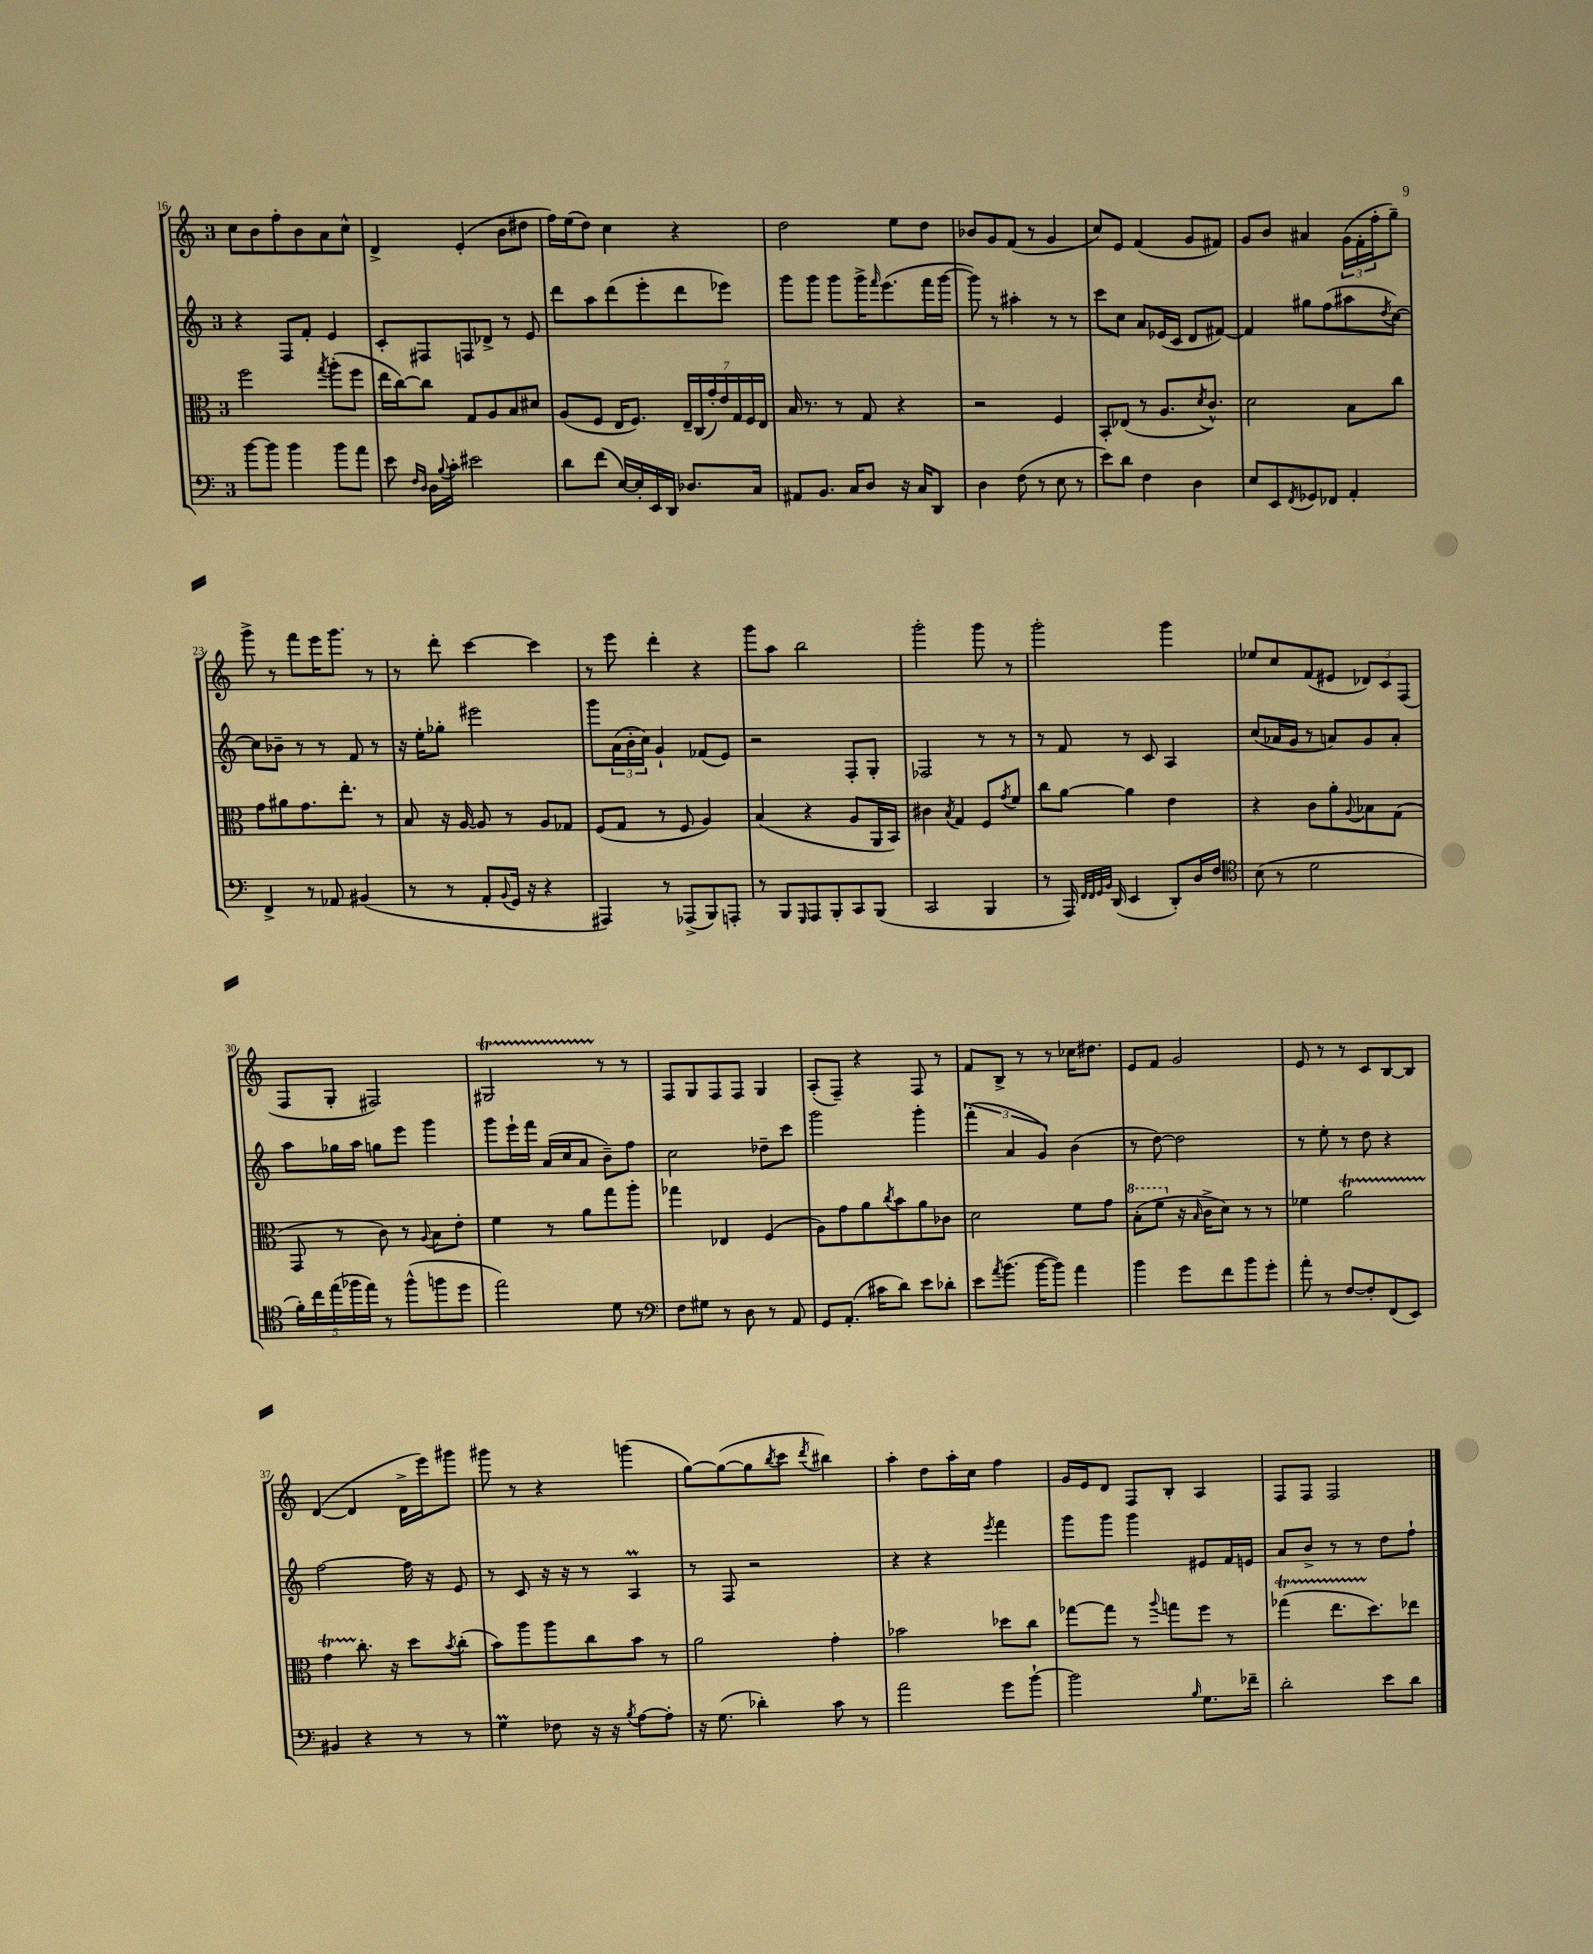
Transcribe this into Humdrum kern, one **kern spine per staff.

**kern	**kern	**kern	**kern
*staff4	*staff3	*staff2	*staff1
*clefF4	*clefC3	*clefG2	*clefG2
*k[]	*k[]	*k[]	*k[]
*M3/4	*M3/4	*M3/4	*M3/4
[8b	2ff	4r	8cc
8b]	.	.	8b
4b	.	8F	8ff'
.	.	8f'	8b
.	8qgg	.	.
8b	(8aa'	4e	8a
8a	8ff	.	8cc^^
=	=	=	=
8e	16ee	8c'	4d^
.	[16cc)	.	.
16qqF	.	.	.
16qqD	.	.	.
16D	8cc]	8F#	.
8qqB	.	.	.
16c'	.	.	.
2e#	8G	8F	(4e'
.	8A	8d-^	.
.	8B	8r	8b
.	8d#	8e	8dd#
=	=	=	=
8d	(8A	8ddd	16ff)
.	.	.	(16ee
(8f	8F	8aa	8dd)
[16E)	16E	(8ddd	4cc
16E']	8.F)	.	.
16EE	.	8eee'	.
16DD	.	.	.
8.D-	28E~	8ddd	4r
.	(28C	.	.
.	28g')	.	.
.	28e	.	.
.	.	8eee-)	.
.	28G	.	.
.	28F	.	.
16C	.	.	.
.	28E	.	.
=	=	=	=
8AA#	16B	8ggg	2dd
.	8.r	.	.
8.BB	.	8ggg	.
.	8r	8ggg	.
16C	.	.	.
8D	8G	16ggg^	.
.	.	16qqfff	.
.	.	(8.eee	.
16r	4r	.	8ee
16C	.	.	.
8DD	.	16fff	8dd
.	.	[16ggg	.
=	=	=	=
4D	2r	8ggg])	8b-
.	.	8r	8g
(8F	.	4aa#'	(8f
8r	.	.	8r
8E	4F	8r	4g
8r	.	8r	.
=	=	=	=
8e)	8BB'	8ccc	8cc)
8d	(8E-	8cc	8e
4F	8r	8a	(4f
.	8.A	(16e-	.
.	.	16c	.
4D	.	8d	8g
.	8qd	.	.
.	8.c^^)	.	.
.	.	[8f#)	8f#)
=	=	=	=
8E	2d	4f#]	8g
8EE	.	.	8b
8qFF	.	.	.
8GG-	.	8gg#	4a#
8FF-	.	(8ff	.
4AA'	8B	8aa#	(24g
.	.	.	24f'
.	.	.	24ff'
.	.	8qdd	.
.	8cc	[8cc)	8gg~)
=	=	=	=
4FF^	8g	8cc]	8ggg^
.	8a#	8b-~	8r
8r	8.g	8r	8fff
8AA-	.	8r	16eee
.	8.ee'	.	8.ggg
(4BB#	.	8f	.
.	8r	8r	8r
=	=	=	=
8r	8B	16r	8r
.	.	16ee'	.
8r	16r	8gg-'	8ddd'
.	[16A	.	.
8AA'	8A]	2eee#	[4ccc
8qqBB	.	.	.
16GG	8r	.	.
16r	.	.	.
4r	8A	.	4ccc]
.	8G-	.	.
=	=	=	=
4AAA#)	(8F	8ggg	8r
.	8G	(24a	8eee
.	.	24b'	.
.	.	24cc)	.
8r	8r	4g`	4ddd'
(8AAA-^	8F	.	.
8BBB)	4A)	(8f-	4r
8AAA'	.	8e)	.
=	=	=	=
8r	(4B	2r	8ggg
8BBB	.	.	8aa
16qqGGG	.	.	.
8AAA	4r	.	2bb
8BBB'	.	.	.
8CC	8A	8F'	.
(8BBB	16AA	8G'	.
.	16BB)	.	.
=	=	=	=
2CC	4c#	2F-	2ggg'
.	8qB	.	.
.	4G	.	.
4BBB	8F	8r	8ggg
.	8qg	.	.
.	8f	8r	8r
=	=	=	=
8r	8cc	8r	2ggg'
16AAA)	[8a	8f	.
32qqFF	.	.	.
32qqFF	.	.	.
32qqGG	.	.	.
32qqBB	.	.	.
(16DD	.	.	.
4EE	4a]	8r	.
.	.	8c	.
8DD')	4e	4A	4ggg
16D	.	.	.
16F	.	.	.
=	=	=	=
*clefC4	*	*	*
(8B	4r	(8cc	8ee-
8r	.	16a-	8cc
.	.	16g	.
2d	8c	8r	(8f
.	8a'	8a)	8e#
.	8qqA	.	.
.	8B-	8g	12d-)
.	.	.	12c
.	(8G	8a'	.
.	.	.	(12F
=	=	=	=
20f')	8GG	8aa	8F
20cc	.	.	.
(20ee	.	.	.
.	8r	16gg-	8G'
20ff-	.	.	.
.	.	16aa	.
20ee)	.	.	.
8r	8c)	8gg	2F#)
(8ff-^^	8r	8eee	.
.	8qqA	.	.
8ff	8B	4ggg	.
8dd	8e'	.	.
=	=	=	=
2ee)	4f	8ggg	2G#
.	.	16eee`	.
.	.	16fff	.
.	8r	(16a	.
.	.	16cc	.
.	8a	8a	.
8d	8gg	8b~)	8r
8r	8aa'	8ff	8r
=	=	=	=
*clefF4	*	*	*
8F	4gg-	2cc	8F
8G#	.	.	8G
8r	4E-	.	8F
8D	.	.	8F
8r	(4F	8dd-~	4G
8AA	.	8ccc	.
=	=	=	=
8GG	8A)	2ggg	(8A'
(8.AA'	8g	.	8F~)
.	8a	.	4r
16c#	.	.	.
.	8qcc	.	.
8d)	8b	.	.
8e	8a	4ggg'	8F
8d-'	8c-	.	8r
=	=	=	=
8e	2d	(6fff'	8f
8qa	.	.	.
(8.b	.	.	8B^
.	.	6a	.
.	.	.	8r
[16b	.	.	.
.	.	6g)	.
8b])	.	.	8r
4a	8f	(4b	16cc-
.	.	.	8.dd#
.	8g	.	.
=	=	=	=
4b	(8b'	8r	8e
.	8ff	[8dd)	8f
8g	16r	2dd]	2g
.	16qqB	.	.
.	16c^	.	.
8f	8d)	.	.
8b	8r	.	.
8g'	8r	.	.
=	=	=	=
8a'	4f-	8r	8e
8r	.	8ee'	8r
[8F	2a	8r	8r
8F']	.	8dd	8c
(8FF	.	4r	[8B
8EE)	.	.	8B]
=	=	=	=
4BB#	4g	[2ff	([4d
4r	8.cc'	.	4d]
.	16r	.	.
8r	8dd	16ff]	16d^
.	.	16r	16eee)
.	8qb	.	.
8r	(8cc'	8e	8ggg#
=	=	=	=
4G	8b)	8r	8ggg#
.	8aa	8c	8r
8F-	8aa	16r	4r
.	.	16r	.
16r	8cc	8r	.
16r	.	.	.
8qB	.	.	.
[8A	8b	4A	(4ggg
8A']	8r	.	.
=	=	=	=
16r	2a	8r	[8gg)
(8.G	.	.	.
.	.	8F	(8gg_
4d-')	.	2r	8gg]
.	.	.	8qbb
.	.	.	8ccc
.	.	.	8qddd
8c	4g'	.	4bb#)
8r	.	.	.
=	=	=	=
2a	2b-	4r	4aa'
.	.	4r	8dd
.	.	.	16aa'
.	.	.	16cc
.	.	8qeee	.
8g	8dd-	4fff	4ff
[8b`	8cc	.	.
=	=	=	=
2b]	[8gg-	8ggg	16g
.	.	.	16e
.	8gg-]	8ggg	8d
.	8r	4ggg	8F
.	8qqaa	.	.
.	8gg	.	8B'
16qqB	.	.	.
8.G	8ff	8e#	4A
.	8r	16f	.
16f-~	.	16e	.
=	=	=	=
2d'	(4gg-	8a	8F
.	.	8b^	8F
.	8.ee	8r	2F
.	.	8r	.
.	8.dd)	.	.
8e	.	8dd	.
8d	8ee-	8ff`	.
==	==	==	==
*-	*-	*-	*-
